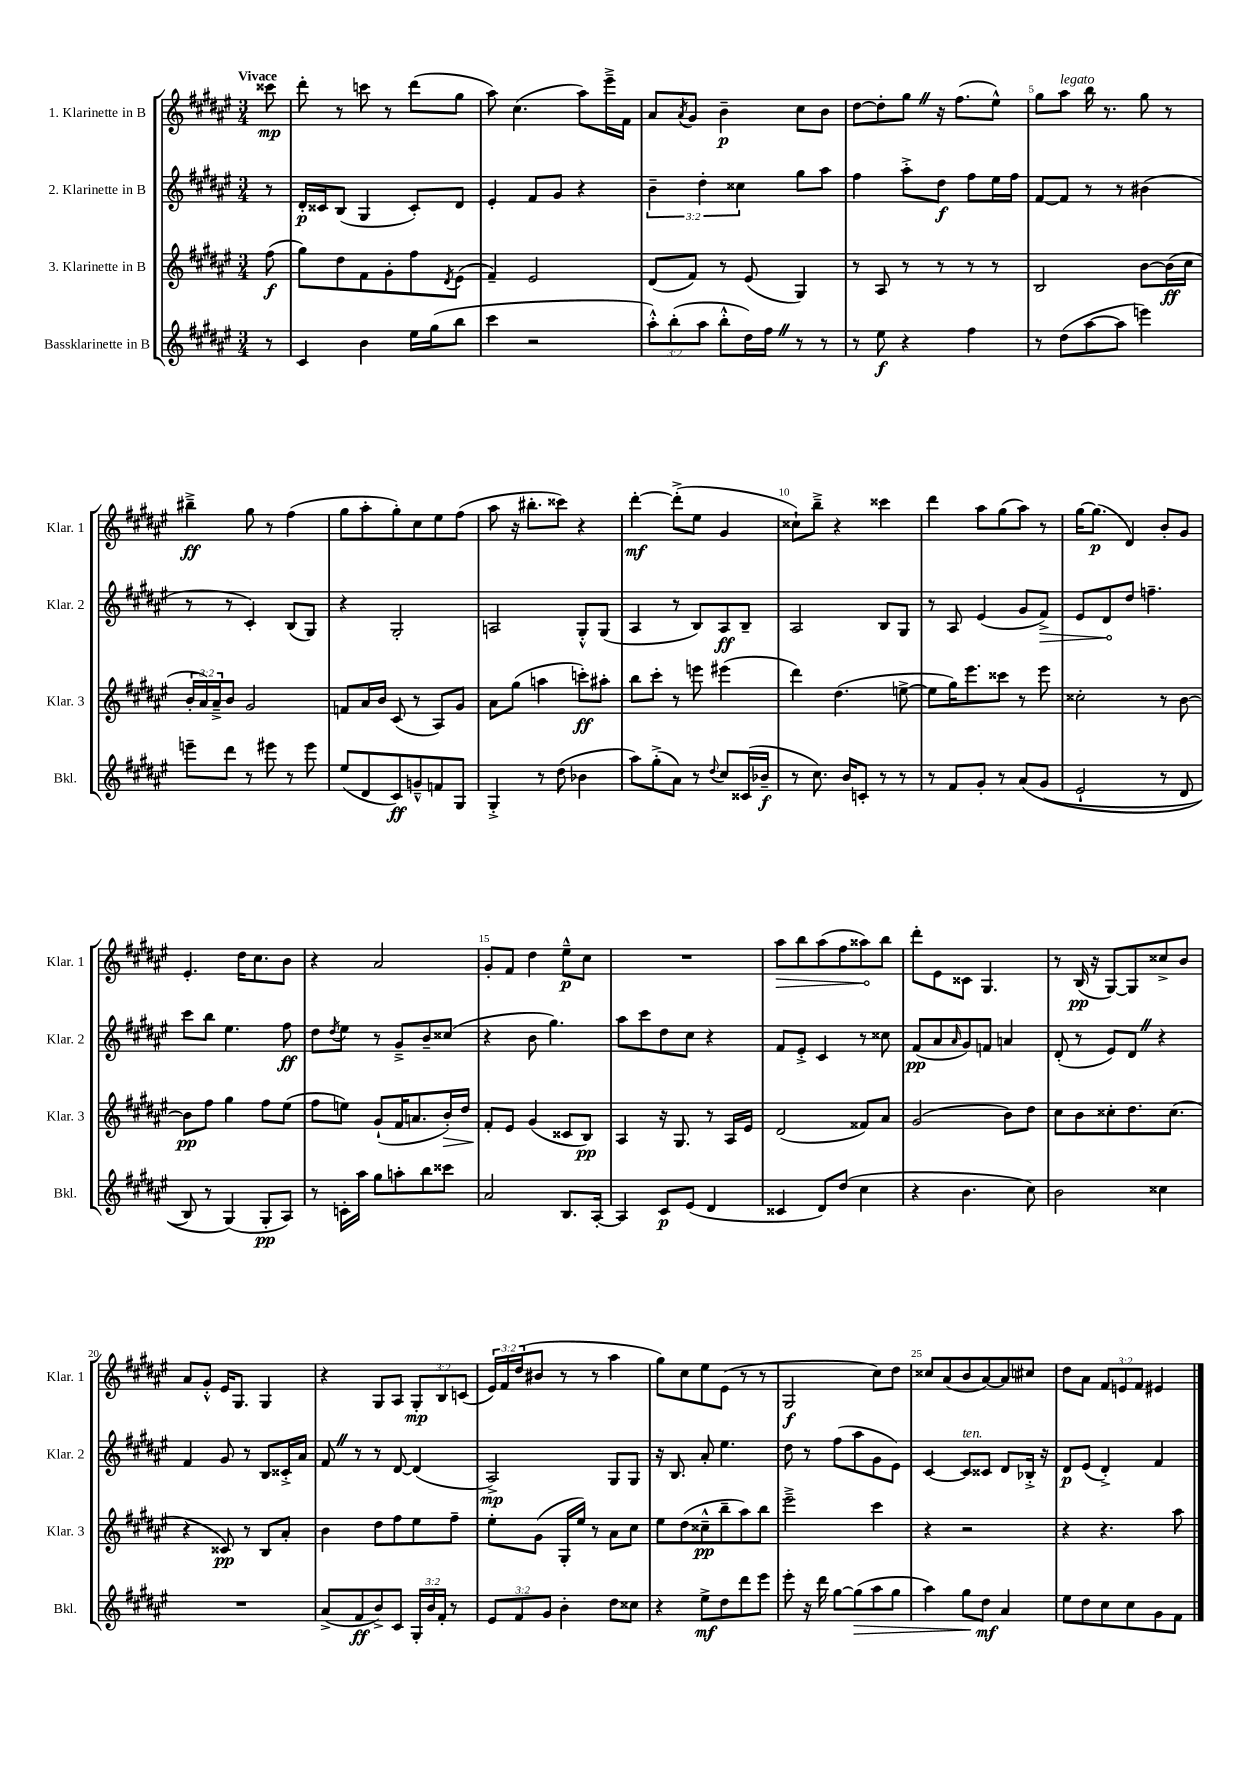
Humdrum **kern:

**kern	**kern	**kern	**kern
*staff4	*staff3	*staff2	*staff1
*clefG2	*clefG2	*clefG2	*clefG2
*k[f#c#g#d#a#e#]	*k[f#c#g#d#a#e#]	*k[f#c#g#d#a#e#]	*k[f#c#g#d#a#e#]
*M3/4	*M3/4	*M3/4	*M3/4
8r	(8ff#	8r	8ccc##
=	=	=	=
4c#	8gg#)	16d#'	8ddd#'
.	.	16c##	.
.	8dd#	(8B	8r
4b	8f#	4G#	8ccc
.	8g#'	.	8r
16ee#	8ff#	8c##')	(8ddd#
(16gg#	.	.	.
.	8qd#	.	.
8bb	(8e#	8d#	8gg#
=	=	=	=
4ccc#	4f#~)	4e#'	8aa#)
.	.	.	(4.cc#
2r	2e#	8f#	.
.	.	8g#	.
.	.	4r	8aa#)
.	.	.	16eee#~^
.	.	.	16f#
=	=	=	=
12aa#'^^)	(8d#	6b~	8a#
(12bb'	.	.	.
.	.	.	8qa#
.	8f#)	.	8g#
12aa#	.	6dd#'	.
8bb'^^	8r	.	4b~
.	.	6cc##	.
16dd#)	(8e#	.	.
16ff#	.	.	.
8r	4G#)	8gg#	8cc#
8r	.	8aa#	8b
=	=	=	=
8r	8r	4ff#	[8dd#
8ee#	8A#	.	8dd#']
4r	8r	8aa#'^	8gg#
.	8r	8dd#	16r
.	.	.	(8.ff#
4ff#	8r	8ff#	.
.	8r	16ee#	8ee#^^)
.	.	16ff#	.
=	=	=	=
8r	2B	[8f#	8gg#
(8dd#	.	8f#]	8aa#
[8aa#	.	8r	16bb
.	.	.	8.r
8aa#]	.	8r	.
4eee)	[8b	(4b#	8gg#
.	(16b]	.	8r
.	16cc#	.	.
=	=	=	=
8eee~	24b'	8r	4bb#~^
.	24a#)	.	.
.	24a#~^	.	.
8ddd#	8b	8r	.
8r	2g#	4c#')	8gg#
8eee#	.	.	8r
8r	.	(8B	(4ff#
8eee#	.	8G#)	.
=	=	=	=
(8ee#	8f	4r	8gg#
8d#	16a#	.	8aa#'
.	16b	.	.
8c#)	(8c#	2G#'	8gg#')
8g~^^	8r	.	8cc#
8f	8A#)	.	8ee#
8G#	8g#	.	(8ff#
=	=	=	=
4G#'^	8a#	2A	8aa#
.	(8gg#	.	16r
.	.	.	8.bb#'
8r	4aa	.	.
(8dd#	.	.	8ccc##)
4b-	8ccc')	8G#'^^	4r
.	8aa#'	(8G#	.
=	=	=	=
8aa#)	8bb	4A#	[4ddd#'
(8gg#'^	8ccc#'	.	.
8a#)	8r	8r	(8ddd#'^]
8r	8eee	8B)	8ee#
8qqdd#	.	.	.
8cc#	(4eee#	8A#	4g#
(16c##	.	8B~	.
16b-~	.	.	.
=	=	=	=
8r	4ddd#)	2A#	8cc##`)
8.cc#)	.	.	8bb~^
.	(4.dd#	.	4r
16b	.	.	.
8c'	.	.	.
8r	.	8B	4ccc##
8r	[8ee^	8G#	.
=	=	=	=
8r	8ee]	8r	4ddd#
8f#	16gg#)	8A#	.
.	8.eee#	.	.
8g#'	.	(4e#	8aa#
8r	8ccc##	.	(8gg#
&(8a#	8r	8g#	8aa#)
(8g#	8eee#	8f#^)	8r
=	=	=	=
2e#`	2cc##'	8e#	[16gg#
.	.	.	(8.gg#]
.	.	8d#	.
.	.	8dd#	4d#)
.	.	4.ff~	.
8r	8r	.	8b'
8d#	[8b	.	8g#
=	=	=	=
8B)	8b]	8ccc#	4.e#'
8r	8ff#	8bb	.
(4G#&)	4gg#	4.ee#	.
.	.	.	16dd#
.	.	.	8.cc#
8G#'	8ff#	.	.
8A#)	(8ee#	8ff#	8b
=	=	=	=
8r	8ff#	8dd#	4r
.	.	8qdd#	.
16c'	8ee)	8ee#	.
16aa#	.	.	.
8gg#	(8g#`	8r	2a#
8aa'	16f#	8g#~^	.
.	8.a	.	.
8bb	.	8b~	.
8ccc##	16b')	(8cc##	.
.	16dd#	.	.
=	=	=	=
2a#	8f#'	4r	8g#'
.	8e#	.	8f#
.	(4g#	8b	4dd#
.	.	4.gg#)	.
8.B	8c##	.	8ee#~^^
.	8B)	.	8cc#
[16A#'	.	.	.
=	=	=	=
4A#]	4A#	8aa#	2.r
.	.	8ccc#	.
8c#	16r	8dd#	.
.	8.G#	.	.
(8e#	.	8cc#	.
4d#	8r	4r	.
.	16A#	.	.
.	16e#	.	.
=	=	=	=
4c##	(2d#	8f#	8aa#
.	.	8e#'^	8bb
8d#)	.	4c#	(8aa#
(8dd#	.	.	8ff#
4cc#	8f##)	8r	8aa##)
.	8a#	8cc##	8bb
=	=	=	=
4r	(2g#	(8f#	8ddd#'
.	.	8a#	8e#
.	.	16qqa#	.
4.b	.	8g#)	8c##
.	.	8f	4.G#
.	8b)	4a	.
8cc#)	8dd#	.	.
=	=	=	=
2b	8cc#	(8d#'	8r
.	8b	8r	(16B
.	.	.	16r
.	8cc##'	8e#)	[8G#)
.	8.dd#	8d#	8G#]
4cc##	.	4r	8cc##^
.	(8.cc##	.	.
.	.	.	8b
=	=	=	=
2.r	4r	4f#	8a#
.	.	.	8g#'^^
.	8c##)	8g#	16e#
.	.	.	8.G#
.	8r	8r	.
.	8B	8B	4G#
.	8a#'	16c##'^	.
.	.	16a#	.
=	=	=	=
(8a#^	4b	8f#	4r
8f#	.	8r	.
8b^)	8dd#	8r	8G#
8c#	8ff#	[8d#	8A#
24G#'	8ee#	(4d#]	12G#'
24b	.	.	.
24f#'	.	.	12B
8r	8ff#~	.	.
.	.	.	(12c
=	=	=	=
12e#	8ee#'	2A#^)	24e#)
.	.	.	24f#
12f#	.	.	(24dd#
.	(8g#	.	8b#
12g#	.	.	.
4b'	16G#'	.	8r
.	16ee#)	.	.
.	8r	.	8r
8dd#	8a#	8G#	4aa#
8cc##	8cc#	8G#	.
=	=	=	=
4r	8ee#	16r	8gg#)
.	.	8.B	.
.	(8dd#	.	8cc#
8ee#^	8cc##~^^	8a#'	8ee#
8dd#	8bb~	4.ee#	(8e#
8ddd#	8aa#)	.	8r
8eee#	8bb	.	8r
=	=	=	=
8eee#'	2eee#~^	8dd#	2G#
16r	.	8r	.
16ddd#	.	.	.
[8gg#	.	(8ff#	.
(8gg#]	.	8aa#	.
8aa#	4ccc#	8g#	8cc#)
8gg#	.	8e#)	8dd#
=	=	=	=
4aa#)	4r	[4c#	8cc##
.	.	.	(8a#
8gg#	2r	8c#]	8b
8dd#	.	8c##	[8a#)
4a#	.	8d#	8a#]
.	.	16B-'^	8cc#
.	.	16r	.
=	=	=	=
8ee#	4r	8d#	8dd#
8dd#	.	(8e#	8a#
8cc#	4.r	4d#'^)	12f#
.	.	.	12e
8cc#	.	.	.
.	.	.	12f#
8g#	.	4f#	4e#
8f#	8aa#	.	.
==	==	==	==
*-	*-	*-	*-
